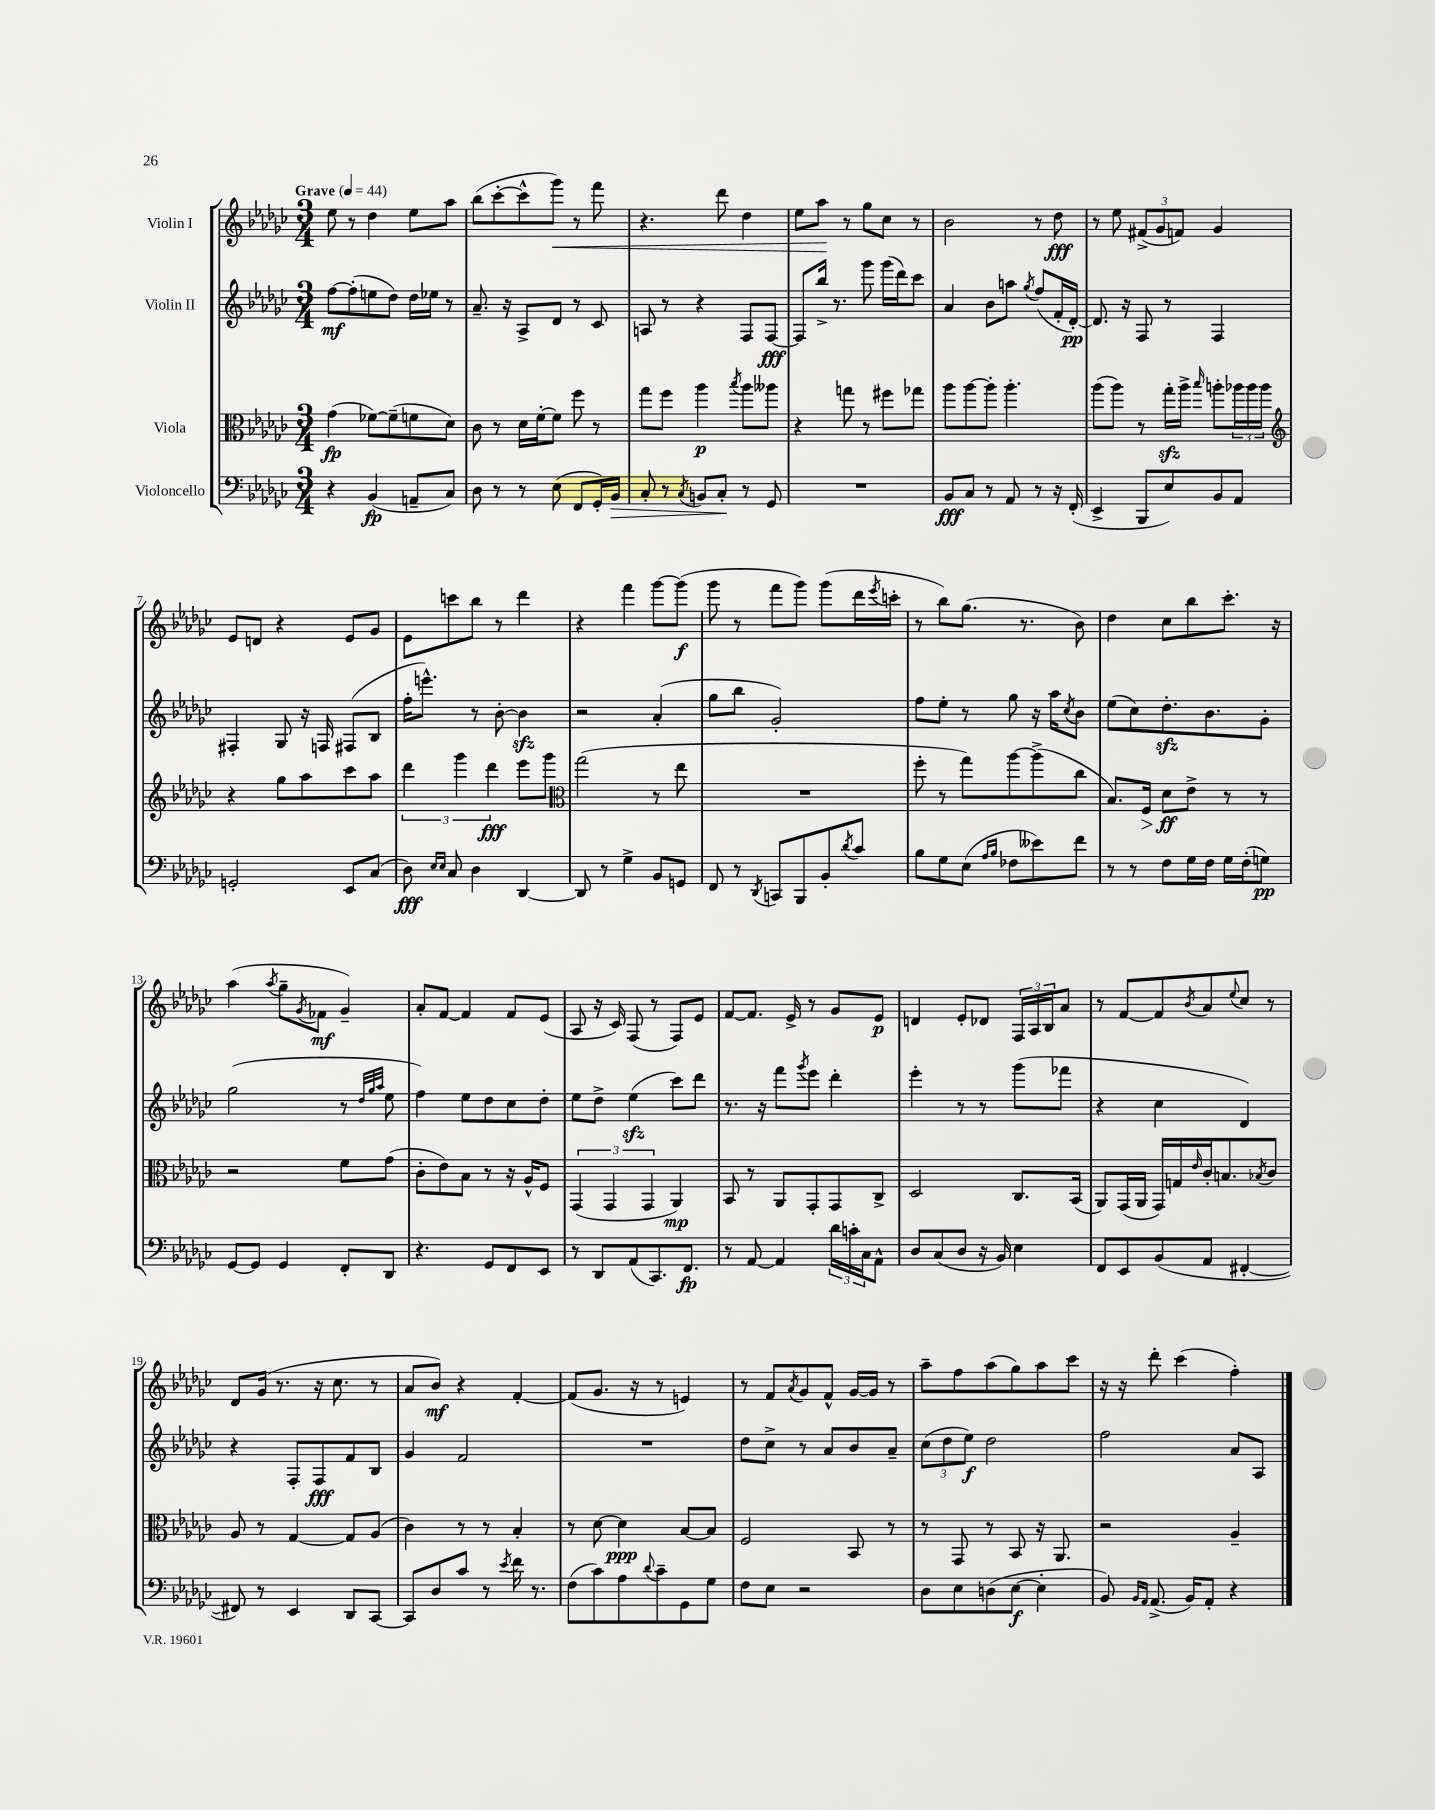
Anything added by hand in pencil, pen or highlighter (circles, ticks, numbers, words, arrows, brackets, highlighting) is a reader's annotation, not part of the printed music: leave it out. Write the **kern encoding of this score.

**kern	**kern	**kern	**kern
*staff4	*staff3	*staff2	*staff1
*clefF4	*clefC3	*clefG2	*clefG2
*k[b-e-a-d-g-c-]	*k[b-e-a-d-g-c-]	*k[b-e-a-d-g-c-]	*k[b-e-a-d-g-c-]
*M3/4	*M3/4	*M3/4	*M3/4
*MM44	*MM44	*MM44	*MM44
4r	(4g-	[8ff	8ee-
.	.	(8ff']	8r
(4BB-	[8f-)	8ee	4dd-
.	(8f-~]	8dd-)	.
8AA~	8f	16dd-	8ee-
.	.	16ee-	.
8C-)	8d-)	8r	8aa-
=	=	=	=
8D-	8c-	8.a-~	(8bb-
8r	8r	.	[8ccc-'
.	.	16r	.
8r	16d-	8A-^	8ccc-^^]
.	[16f'	.	.
(8E-	8f]	8d-	8ggg-)
8FF	8ff	8r	8r
16GG-')	8r	8c-	8fff
16BB-	.	.	.
=	=	=	=
8C-'	8gg-	8A	4.r
8r	8ff	8r	.
8qC-	.	.	.
8BB	4aa-	4r	.
8C-'	.	.	8ddd-
.	8qbb-	.	.
8r	8aa-	8F	4dd-
8GG-	8aa--	[8F	.
=	=	=	=
2.r	4r	8F]	8ee-
.	.	16bb-^	8aa-
.	.	8.r	.
.	8gg	.	8r
.	8r	8ggg-	8gg-
.	8ff#	(16ggg-	8cc-
.	.	16ddd-)	.
.	8gg-	8ccc-	8r
=	=	=	=
8BB-	8aa-	4a-	2b-
8C-	[8aa-	.	.
8r	8aa-']	8b-	.
8AA-	4.aa-'	8aa	.
.	.	8qgg-	.
8r	.	(8ff	8r
16r	.	16f'	8dd-
(16FF'	.	[16d-')	.
=	=	=	=
4EE-^	(8aa-	8.d-]	8r
.	8aa-)	.	8ee-
.	.	16r	.
8BBB-	8r	8F	(12f#^
.	.	.	12g-
8E-)	16gg-'	8r	.
.	.	.	12f)
.	16aa-^	.	.
.	16qqbb-	.	.
8BB-	8aa'	4F	4g-
8AA-	24aa-	.	.
.	24aa-	.	.
.	24aa-	.	.
=	=	=	=
*	*clefG2	*	*
2GG'	4r	4F#'	8e-
.	.	.	8d
.	8gg-	8G-	4r
.	8aa-	16r	.
.	.	16F	.
8EE-	8ccc-	(8F#	8e-
(8C-	8aa-	8B-	8g-
=	=	=	=
8D-)	6ddd-	16ff'	8e-
.	.	8.eee^^)	.
16qqE-	.	.	.
16qqE-	.	.	.
8C-	.	.	8ccc
.	6ggg-	.	.
4D-	.	8r	8bb-
.	6ddd-	.	.
.	.	[8b-'	8r
[4DD-	8eee-	4b-]	4ddd-
.	8ggg-	.	.
=	=	=	=
*	*clefC3	*	*
8DD-]	(2gg-	2r	4r
8r	.	.	.
4G-^	.	.	4fff
8BB-	8r	(4a-'	[8ggg-
8GG	8ee-	.	(8ggg-]
=	=	=	=
8FF	2.r	8gg-	8ggg-
8r	.	8bb-	8r
8qDD-	.	.	.
8CC	.	2g-')	8fff
8BBB-	.	.	8ggg-)
8BB-'	.	.	(8ggg-
8qd-	.	.	.
8c-	.	.	16ddd-
.	.	.	8qeee-
.	.	.	16ccc'
=	=	=	=
8B-	8ff'	8ff	8r
8G-	8r	8ee-'	8bb-)
(8E-	8gg-)	8r	(8.gg-
16qqA-	.	.	.
16qqB-	.	.	.
8F-	[8aa-	8gg-	.
.	.	.	8.r
8e--)	(8aa-^]	16r	.
.	.	16aa-	.
.	.	8qcc-	.
8f	8cc-	8b-	8b-)
=	=	=	=
8r	8.B-)	(8ee-	4dd-
8r	.	8cc-)	.
.	16F	.	.
8F	8d-	8.dd-'	8cc-
16G-	8e-^	.	8bb-
16F	.	8.b-	.
16G-	8r	.	8.ccc-'
(16F'	.	.	.
8G)	8r	8g-'	.
.	.	.	16r
=	=	=	=
[8GG-	2r	(2gg-	(4aa-
8GG-]	.	.	.
.	.	.	8qaa-
4GG-	.	.	8gg-~
.	.	.	8qg-
.	.	.	8f-
8FF'	8f	8r	4g-~)
.	.	32qqdd-	.
.	.	32qqgg-	.
.	.	32qqaa-	.
8DD-	(8g-	8ee-	.
=	=	=	=
4.r	8c-'	4ff)	8a-'
.	8e-)	.	[8f
.	8B-	8ee-	4f]
8GG-	8r	8dd-	.
8FF	16r	8cc-	8f
.	16A-^^	.	.
8EE-	8F	8dd-'	(8e-
=	=	=	=
8r	(6GG-	8ee-	8A-
8DD-	.	8dd-^	16r
.	6GG-	.	.
.	.	.	16c-)
(8AA-	.	(4ee-	(8F
.	6GG-	.	.
8.CC-)	.	.	8r
.	4AA-)	8ccc-)	8F)
8.FF	.	.	.
.	.	8ddd-	8e-
=	=	=	=
8r	8BB-	8.r	[8f
[8AA-	8r	.	8.f]
.	.	16r	.
4AA-]	8AA-	8fff	.
.	.	.	16e-^
.	.	8qggg-	.
.	8GG-'	8eee-	8r
24d-	8GG-	4ddd-'	8g-
24c'	.	.	.
24C-	.	.	.
8AA-^^	8C-^	.	8e-
=	=	=	=
8D-	2D-	4eee-'	4d
(8C-	.	.	.
8D-	.	8r	8e-'
16r	.	8r	8d-
16BB-)	.	.	.
4E-	8.C-	(8ggg-	24F
.	.	.	24A-
.	.	.	24B-
.	.	8fff-	8a-
.	(16BB-	.	.
=	=	=	=
8FF	8AA-)	4r	8r
8EE-	(16GG-	.	[8f
.	16AA-	.	.
(8BB-	16GG-)	4cc-	8f]
.	16G	.	.
.	16qqe-	.	8qb-
8AA-	16c-'	.	8a-
.	8.B	.	.
.	.	.	8qqee-
[4FF#'	.	4d-)	8cc-
.	8qB-	.	.
.	8c-	.	8r
=	=	=	=
8FF#])	8A-	4r	8d-
8r	8r	.	(16g-
.	.	.	8.r
4EE-	[4G-	8F'	.
.	.	8F	16r
.	.	.	8.cc-
8DD-	8G-]	8f	.
[8CC-	(8A-	8B-	8r
=	=	=	=
8CC-]	4c-)	4g-	8a-
8D-	.	.	8b-)
8c-	8r	2f	4r
8r	8r	.	.
8qe-	.	.	.
16f	4B-'	.	[4f'
8.r	.	.	.
=	=	=	=
(8F	8r	2.r	(8f]
8c-)	[8d-	.	8.g-
8A-	4d-]	.	.
.	.	.	16r
8qqd-	.	.	.
8c-~	.	.	8r
8GG-	[8B-	.	4e)
8G-	8B-]	.	.
=	=	=	=
8F	2F	8dd-	8r
8E-	.	8cc-^	8f
.	.	.	8qa-
2r	.	8r	8g-
.	.	8a-	8f^^
.	8BB-	8b-	[16g-
.	.	.	16g-]
.	8r	8a-~	8r
=	=	=	=
8D-	8r	(12cc-	8aa-~
.	.	12dd-	.
8E-	8GG-	.	8ff
.	.	12ee-)	.
(8D	8r	2dd-	(8aa-
[8E-	8BB-	.	8gg-)
4E-']	16r	.	8aa-
.	8.AA-	.	.
.	.	.	8ccc-
=	=	=	=
8BB-)	2r	2ff	16r
.	.	.	16r
16qqBB-	.	.	.
16qqAA-	.	.	.
(8.AA-^	.	.	8ddd-'
.	.	.	(4ccc-
16BB-)	.	.	.
8AA-'	.	.	.
4r	4A-~	8a-	4ff')
.	.	8A-	.
==	==	==	==
*-	*-	*-	*-
